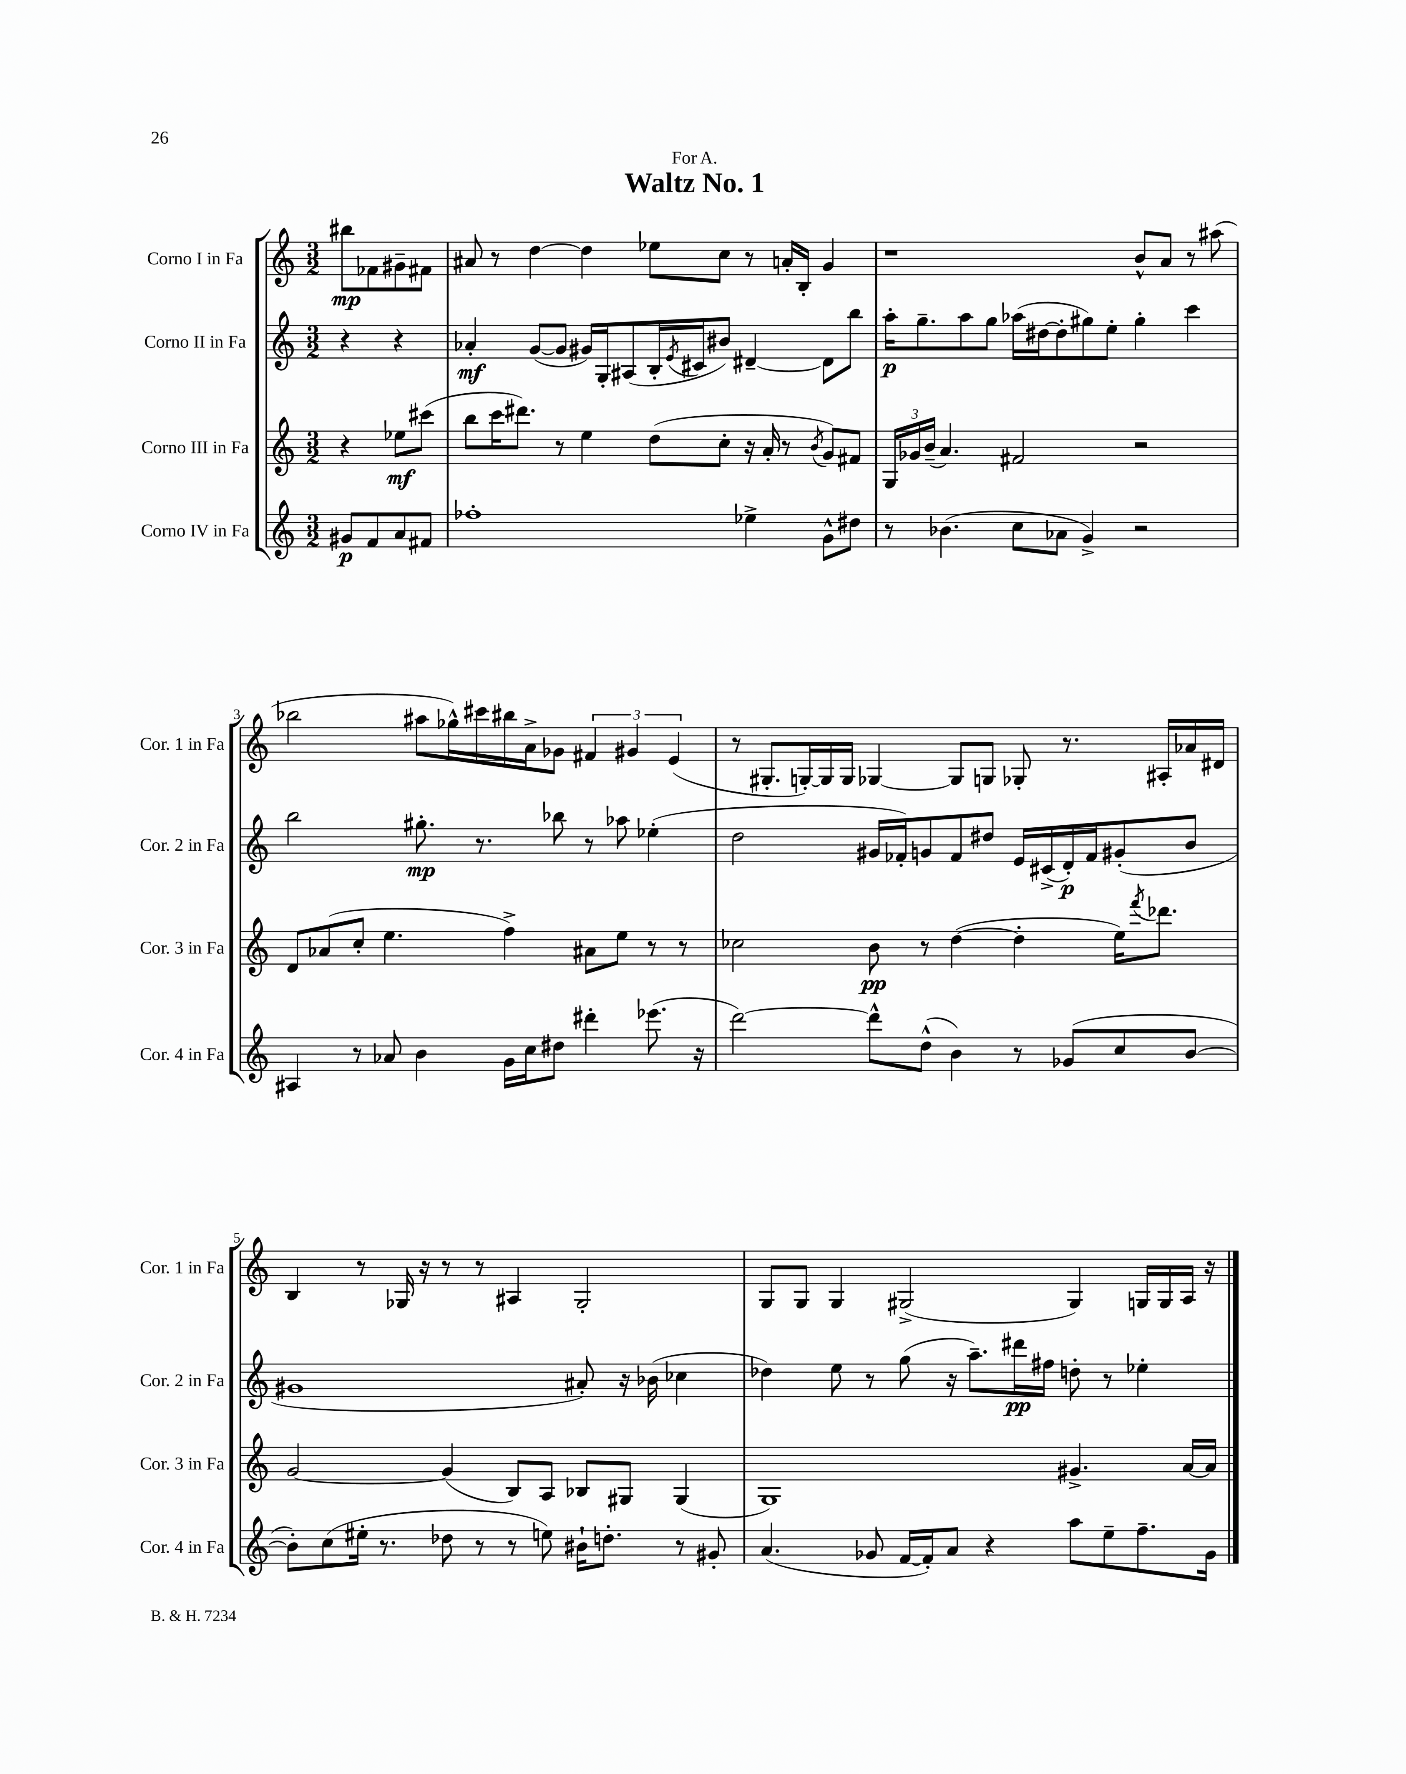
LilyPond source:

\header { title = "Waltz No. 1" dedication = "For A." }
<<
\new StaffGroup <<
\new Staff = "s0" \with { instrumentName = "Corno I in Fa" shortInstrumentName = "Cor. 1 in Fa" } {
    \clef treble \key c \major \numericTimeSignature \time 3/2 \partial 2
    bis''8\mp fes'8 gis'8-- fis'8 |
    ais'8 r8 d''4~ d''4 ees''8 c''8 r8 a'16-. b16-. g'4 |
    r1 b'8-^ a'8 r8 ais''8( |
    bes''2 ais''8 ges''16-^) cis'''16 bis''16 a'16-> ges'8 \tuplet 3/2 { fis'4 gis'4 e'4( } |
    r8 gis8.-. g16~-.) g16 g16 ges4~ ges8 g8 ges8-. r8. ais16-. aes'16 dis'16 |
    b4 r8 ges16 r16 r8 r8 ais4 ges2-. |
    g8 g8 g4 gis2->( gis4) g16 g16 a16 r16 \bar "|." |
}
\new Staff = "s1" \with { instrumentName = "Corno II in Fa" shortInstrumentName = "Cor. 2 in Fa" } {
    \clef treble \key c \major \numericTimeSignature \time 3/2 \partial 2
    r4 r4 |
    aes'4-.\mf g'8~( g'8 gis'16) g16-. ais8( b16-. \acciaccatura { e'8 } cis'16 bis'8) dis'4~-- dis'8 b''8 |
    a''16-.\p g''8.-- a''8 g''8 aes''16( dis''16~ dis''8-. gis''8) e''8-. gis''4-. c'''4 |
    b''2 gis''8.-.\mp r8. bes''8 r8 aes''8 ees''4-.( |
    d''2 gis'16 fes'16-.) g'8 fes'8 dis''8 e'16 cis'16->( d'16-.\p) fes'16 gis'8-.( b'8 |
    gis'1 ais'8-.) r16 bes'16( ces''4 |
    des''4) e''8 r8 g''8( r16 a''8.--) dis'''16\pp fis''16 d''8-. r8 ees''4-. \bar "|." |
}
\new Staff = "s2" \with { instrumentName = "Corno III in Fa" shortInstrumentName = "Cor. 3 in Fa" } {
    \clef treble \key c \major \numericTimeSignature \time 3/2 \partial 2
    r4 ees''8\mf cis'''8( |
    b''8 c'''16 dis'''8.) r8 e''4 d''8( c''8-. r16 a'16-. r8 \acciaccatura { b'8 } g'8) fis'8 |
    \tuplet 3/2 { g16 ges'16 b'16--( } a'4.) fis'2 r2 |
    d'8 aes'8( c''8-. e''4. f''4->) ais'8 e''8 r8 r8 |
    ces''2 b'8\pp r8 d''4~( d''4-. e''16) \acciaccatura { f'''8 } des'''8. |
    g'2~ g'4( b8) a8 bes8 gis8 gis4( |
    g1) gis'4.-> a'16~ a'16 \bar "|." |
}
\new Staff = "s3" \with { instrumentName = "Corno IV in Fa" shortInstrumentName = "Cor. 4 in Fa" } {
    \clef treble \key c \major \numericTimeSignature \time 3/2 \partial 2
    gis'8\p f'8 a'8 fis'8 |
    fes''1-. ees''4-> g'8-^ dis''8 |
    r8 bes'4.( c''8 aes'8 g'4->) r2 |
    ais4 r8 aes'8 b'4 g'16 c''16 dis''8 dis'''4-. ees'''8.( r16 |
    d'''2~) d'''8-^ d''8-^( b'4) r8 ges'8( c''8 b'8~ |
    b'8-.) c''8( eis''16-. r8. des''8 r8 r8 e''8) bis'16-! d''8.-. r8 gis'8-. |
    a'4.( ges'8 f'16~ f'16-.) a'8 r4 a''8 e''8-- f''8.-- ges'16 \bar "|." |
}
>>
>>
